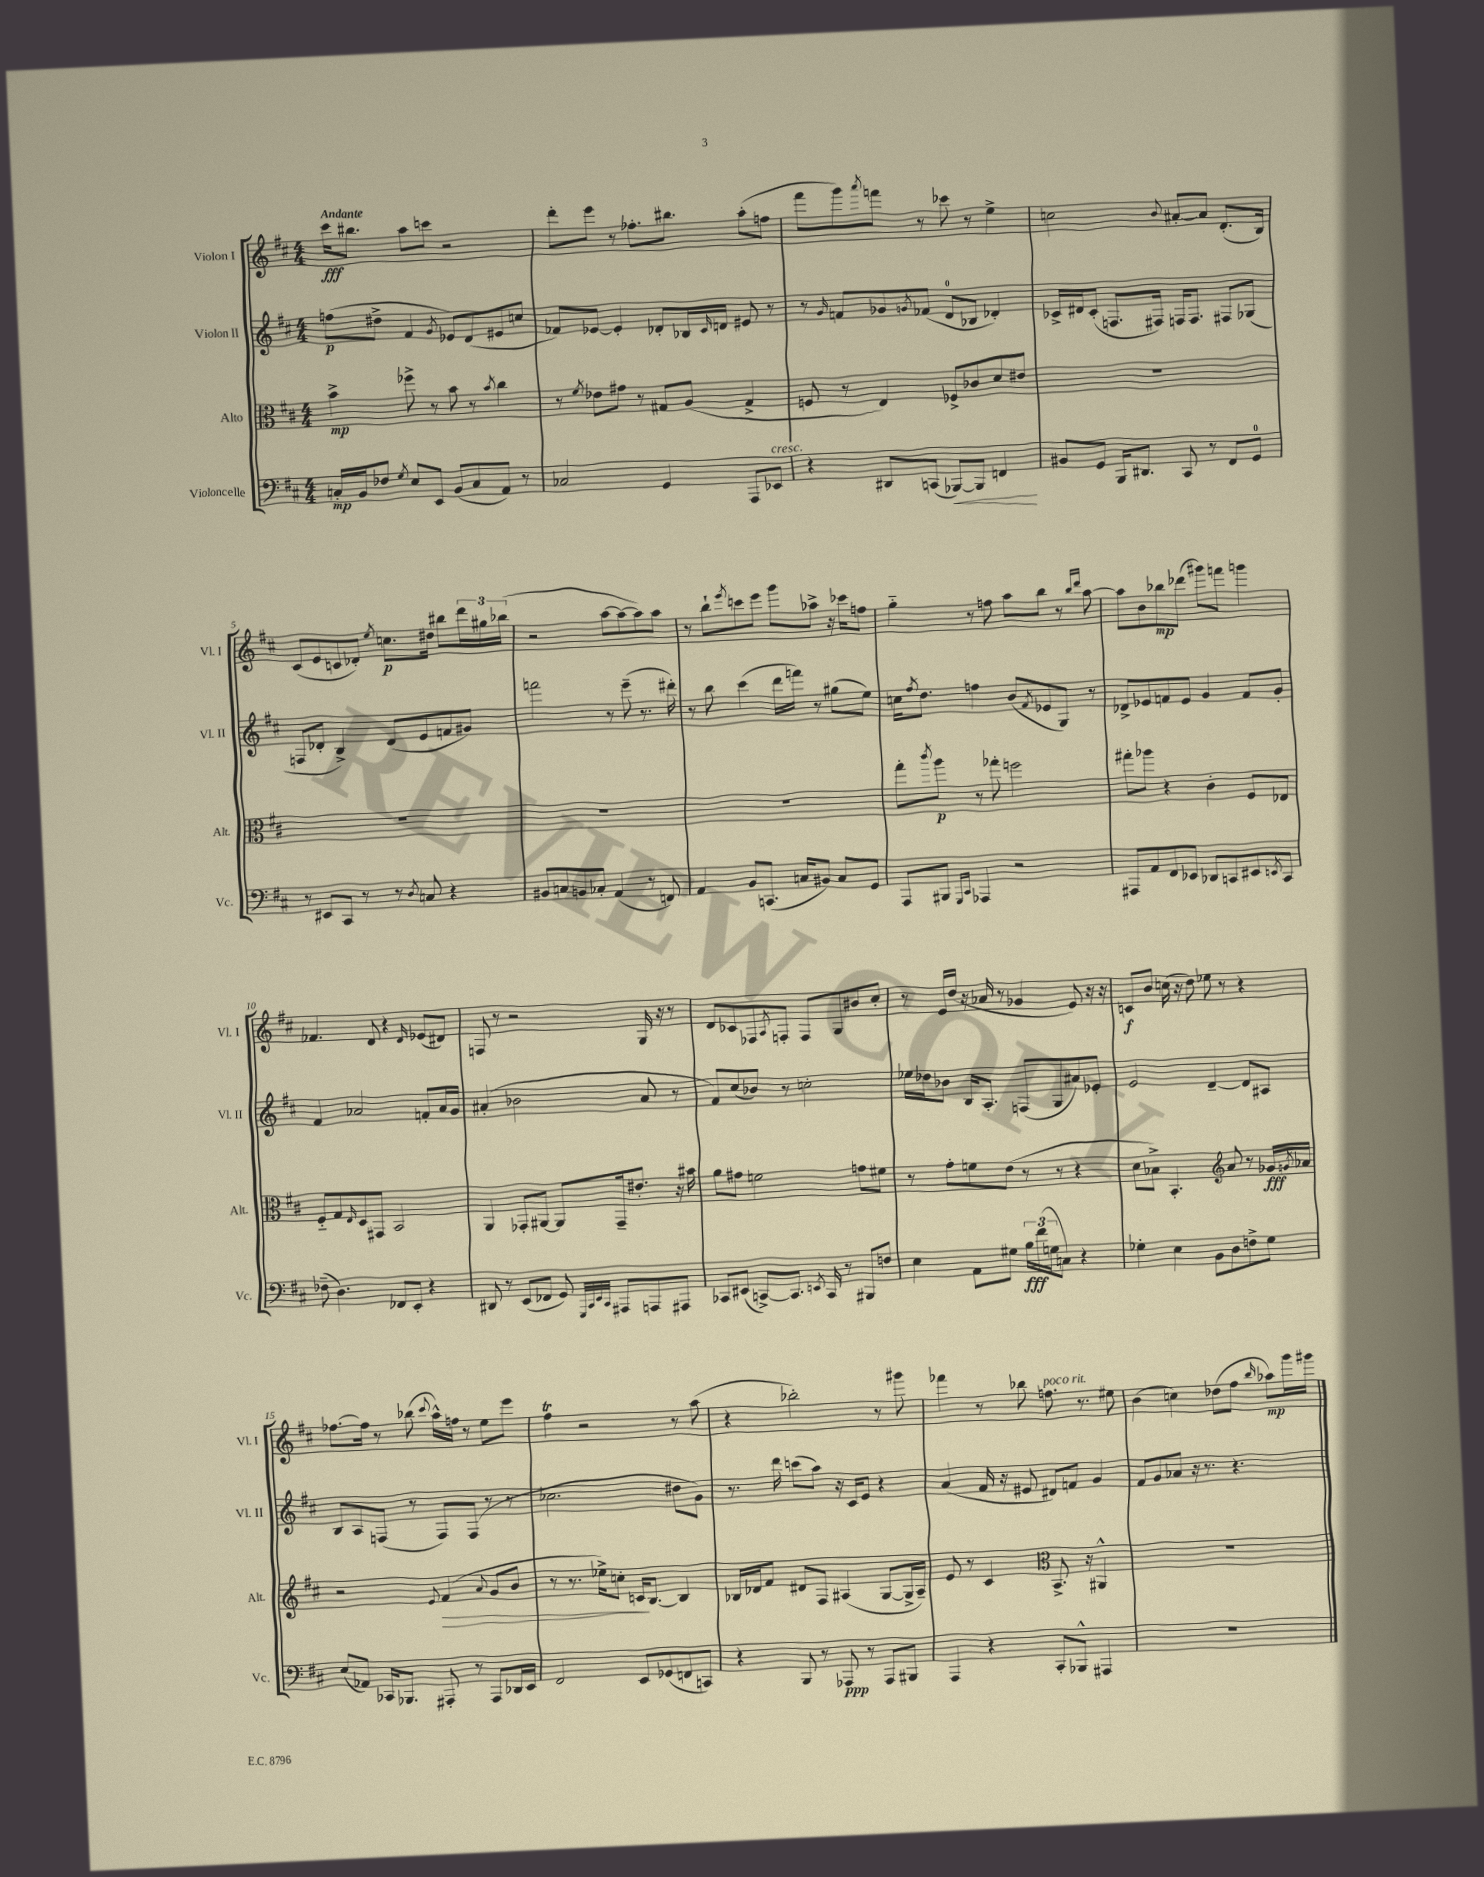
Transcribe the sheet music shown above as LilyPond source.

<<
\new StaffGroup <<
\new Staff = "s0" \with { instrumentName = "Violon I" shortInstrumentName = "Vl. I" } {
    \clef treble \key d \major \numericTimeSignature \time 4/4 \tempo "Andante"
    cis'''16\fff bis''8. a''8 c'''8 r2 |
    d'''8-. e'''8 r8 fes''8.-. bis''8. a''8-.( f''8 |
    fis'''8 g'''8) \acciaccatura { a'''8 } f'''8 r8 ces'''8 r8 e''4-> |
    c''2 \appoggiatura { b'8 } ais'8~-. ais'8 d'8.-.( b16) |
    cis'8( e'8 c'8 des'8-.) \acciaccatura { e''8 } c''8.\p dis''16 bis''8 \tuplet 3/2 { d'''16 gis''16 bes''16( } |
    r2 a''8~ a''8~ a''8) a''8 |
    r8 b''8-! \acciaccatura { e'''8 } c'''8 e'''8 g'''8 aes''8-> r16 ces'''16 f''8 |
    g''4-_ r8 f''8 a''8 b''8 r8 \grace { b''16 d'''16 } a''8~ |
    a''8 b'8 bes''8\mp des'''8( gis'''8) f'''8 g'''4 |
    fes'4. d'8 r4 \grace { d'16 } ees'8( dis'8) |
    f8 r8 r2 g16 r16 r8 |
    d'8 ces'8 fes8 \acciaccatura { a8 } f8-. f8 g8 bis'8 cis''8-. |
    r8 e'16 d''16( r16 aes'16 r8 ges'4 e'8) r16 r16 |
    c'8\f b'8 c''16( r16 d''8) ees''8 r8 r4 |
    fes''8.~ fes''16 r8 bes''8( \appoggiatura { cis'''8 } a''16-^) f''16 r8 e''8 e'''8 |
    fis''4\trill r2 r8 a''8( |
    r4 bes''2-.) r8 gis'''8 |
    fes'''4 r8 bes''8 f''8.^\markup { \italic "poco rit." } r8. eis''8 |
    b'4( c''4) des''8( fis''8 \grace { b''16 } aes''8\mp) g'''16 gis'''16 \bar "|." |
}
\new Staff = "s1" \with { instrumentName = "Violon II" shortInstrumentName = "Vl. II" } {
    \clef treble \key d \major \numericTimeSignature \time 4/4
    f''8\p( dis''8-> fis'4 \acciaccatura { g'8 } ees'8) d'8( eis'8 c''8 |
    fes'8) ees'8~ ees'4-. des'8-. bes16 \grace { cis'16 } d'16 eis'8 r8 |
    r8 \grace { g'16 } f'8 ges'8 \acciaccatura { g'8 } fes'8( d'8-0 bes8 des'4-.) |
    ces'16-> dis'16 ces'8-.( f8. fis16) f16 f8. fis8 ges8( |
    f8 des'8-. b4->) des'8( e'8 f'8 gis'8) |
    f'''2 r8 e'''8--( r8. dis'''16-.) |
    r8 b''8 cis'''4( d'''16 f'''16) r8 gis''8( e''8) |
    c''16 \acciaccatura { fis''8 } d''8. f''4 b'8( \acciaccatura { fis'8 } ees'8 g8) r8 |
    des'8-> ees'8 f'8 ees'8 g'4 f'8 g'8-. |
    fis'4 aes'2 f'8-. aes'16 g'16 |
    ais'4-.( bes'2 ais'8 r8 |
    fis'8) cis''8( bes'8) r8 c''2-. |
    ees''16 des''16 bes'8 b16 a8.-. f8( g8 ais'8) ees'8-. |
    e'2 d'4~-- d'8 ais8 |
    b8 a8 f8( r8 f8) f8( r8 r8 |
    ces''2. dis''8 g'8) |
    r8. d'''16 c'''8( a''8) r16 cis'16 e'8 r4 |
    a'4( fis'16 r16 eis'8 dis'8) f'8 g'4 |
    fis'8 g'8 aes'8 r16 r8. r4. \bar "|." |
}
\new Staff = "s2" \with { instrumentName = "Alto" shortInstrumentName = "Alt." } {
    \clef alto \key d \major \numericTimeSignature \time 4/4
    b'4->\mp fes''8-> r8 b'8 r8 \acciaccatura { b'8 } cis''4 |
    r8 \acciaccatura { fis'8 } ees'8 gis'8 r8 gis8 a8( gis4-> |
    f8 r8 e4) fes8-> ces'8 d'8 eis'8 |
    R1 |
    R1 |
    R1 |
    R1 |
    g''8-. \acciaccatura { cis'''8 } a''8\p r8 ges''8-. f''2 |
    gis''8-. aes''8 r4 cis'4-. fis8 ees8 |
    fis8-_ g8 \grace { e16 } d8 gis,8 b,2 |
    a,4 ges,8-. ais,8~ ais,8 ges,16-- eis'8.-. r16 bis'16 |
    a'8 gis'8 f'2 g'8 fis'8 |
    r8 g'8-. f'8 e'8( r8 r8 r4 |
    d'8 bes8->) b,4.-. \clef treble a'8 r8 ges'16\fff \acciaccatura { g'8 } aes'16 |
    r2 \appoggiatura { e'8 } fis'4\>( \appoggiatura { a'8 } g'8 b'8 |
    r8 r8. ees''16->) c''8-. c'16\! b8.~ b4 |
    bes16 des'16 fis'8 dis'8 fis8 ais4( g8~ g16-> ais16--) |
    e'8 r8 cis'4 \clef alto b,8.-> r16 ais,4-^ |
    R1 \bar "|." |
}
\new Staff = "s3" \with { instrumentName = "Violoncelle" shortInstrumentName = "Vc." } {
    \clef bass \key d \major \numericTimeSignature \time 4/4
    c16-.\mp b,16 fes8 \acciaccatura { g8 } e8 e,8 b,8( c8 a,8) r8 |
    ces2 g,4 a,,8 ees,8^\markup { \italic "cresc." } |
    r4 dis,8 c,8( bes,,8~\<) bes,,8 f,4\! |
    bis,8 g,8 b,,16 dis,8. cis,8 r8 fis,8 g,8-0 |
    r8 eis,8 cis,8 r8 r8 \acciaccatura { d8 } c8 r4 |
    bis,8 c8 b,8 ces8-. a,4( r8 f,8) |
    a,4 b,8 c,8.( c16 bis,8) c8 g,8 |
    a,,8 bis,,8 \grace { g,,16 cis,16 } aes,,4 r2 |
    ais,,8 a,8 fis,8 ees,8 des,8 c,8 eis,8 \acciaccatura { e,8 } c,8 |
    fes8--( d4.) fes,8 e,8-. r4 |
    dis,8 r8 e,8( fes,8 g,8) \grace { g,,32 cis,32 e,32 cis,32 } ais,,8 a,,8 ais,,8 |
    ces,8 eis,8( c,8~->) c,8. \acciaccatura { e,8 } c,16 r8 bis,,8 f8 |
    e4 a,8 gis8 \tuplet 3/2 { b16\fff fis'16( g16 } c8) r4 |
    ges4-. e4 b,8 d8 f8-> ges8 |
    e8( aes,8) ces,16 bes,,8. ais,,8-. r8 ais,,8 des,16 e,16 |
    fis,2 e,8 ges,8( f,8 c,8) |
    r4 b,,8 r8 aes,,8\ppp r8 aes,,8 bis,,8 |
    a,,4 r4 cis,8-. bes,,8-^ ais,,4 |
    R1 \bar "|." |
}
>>
>>
